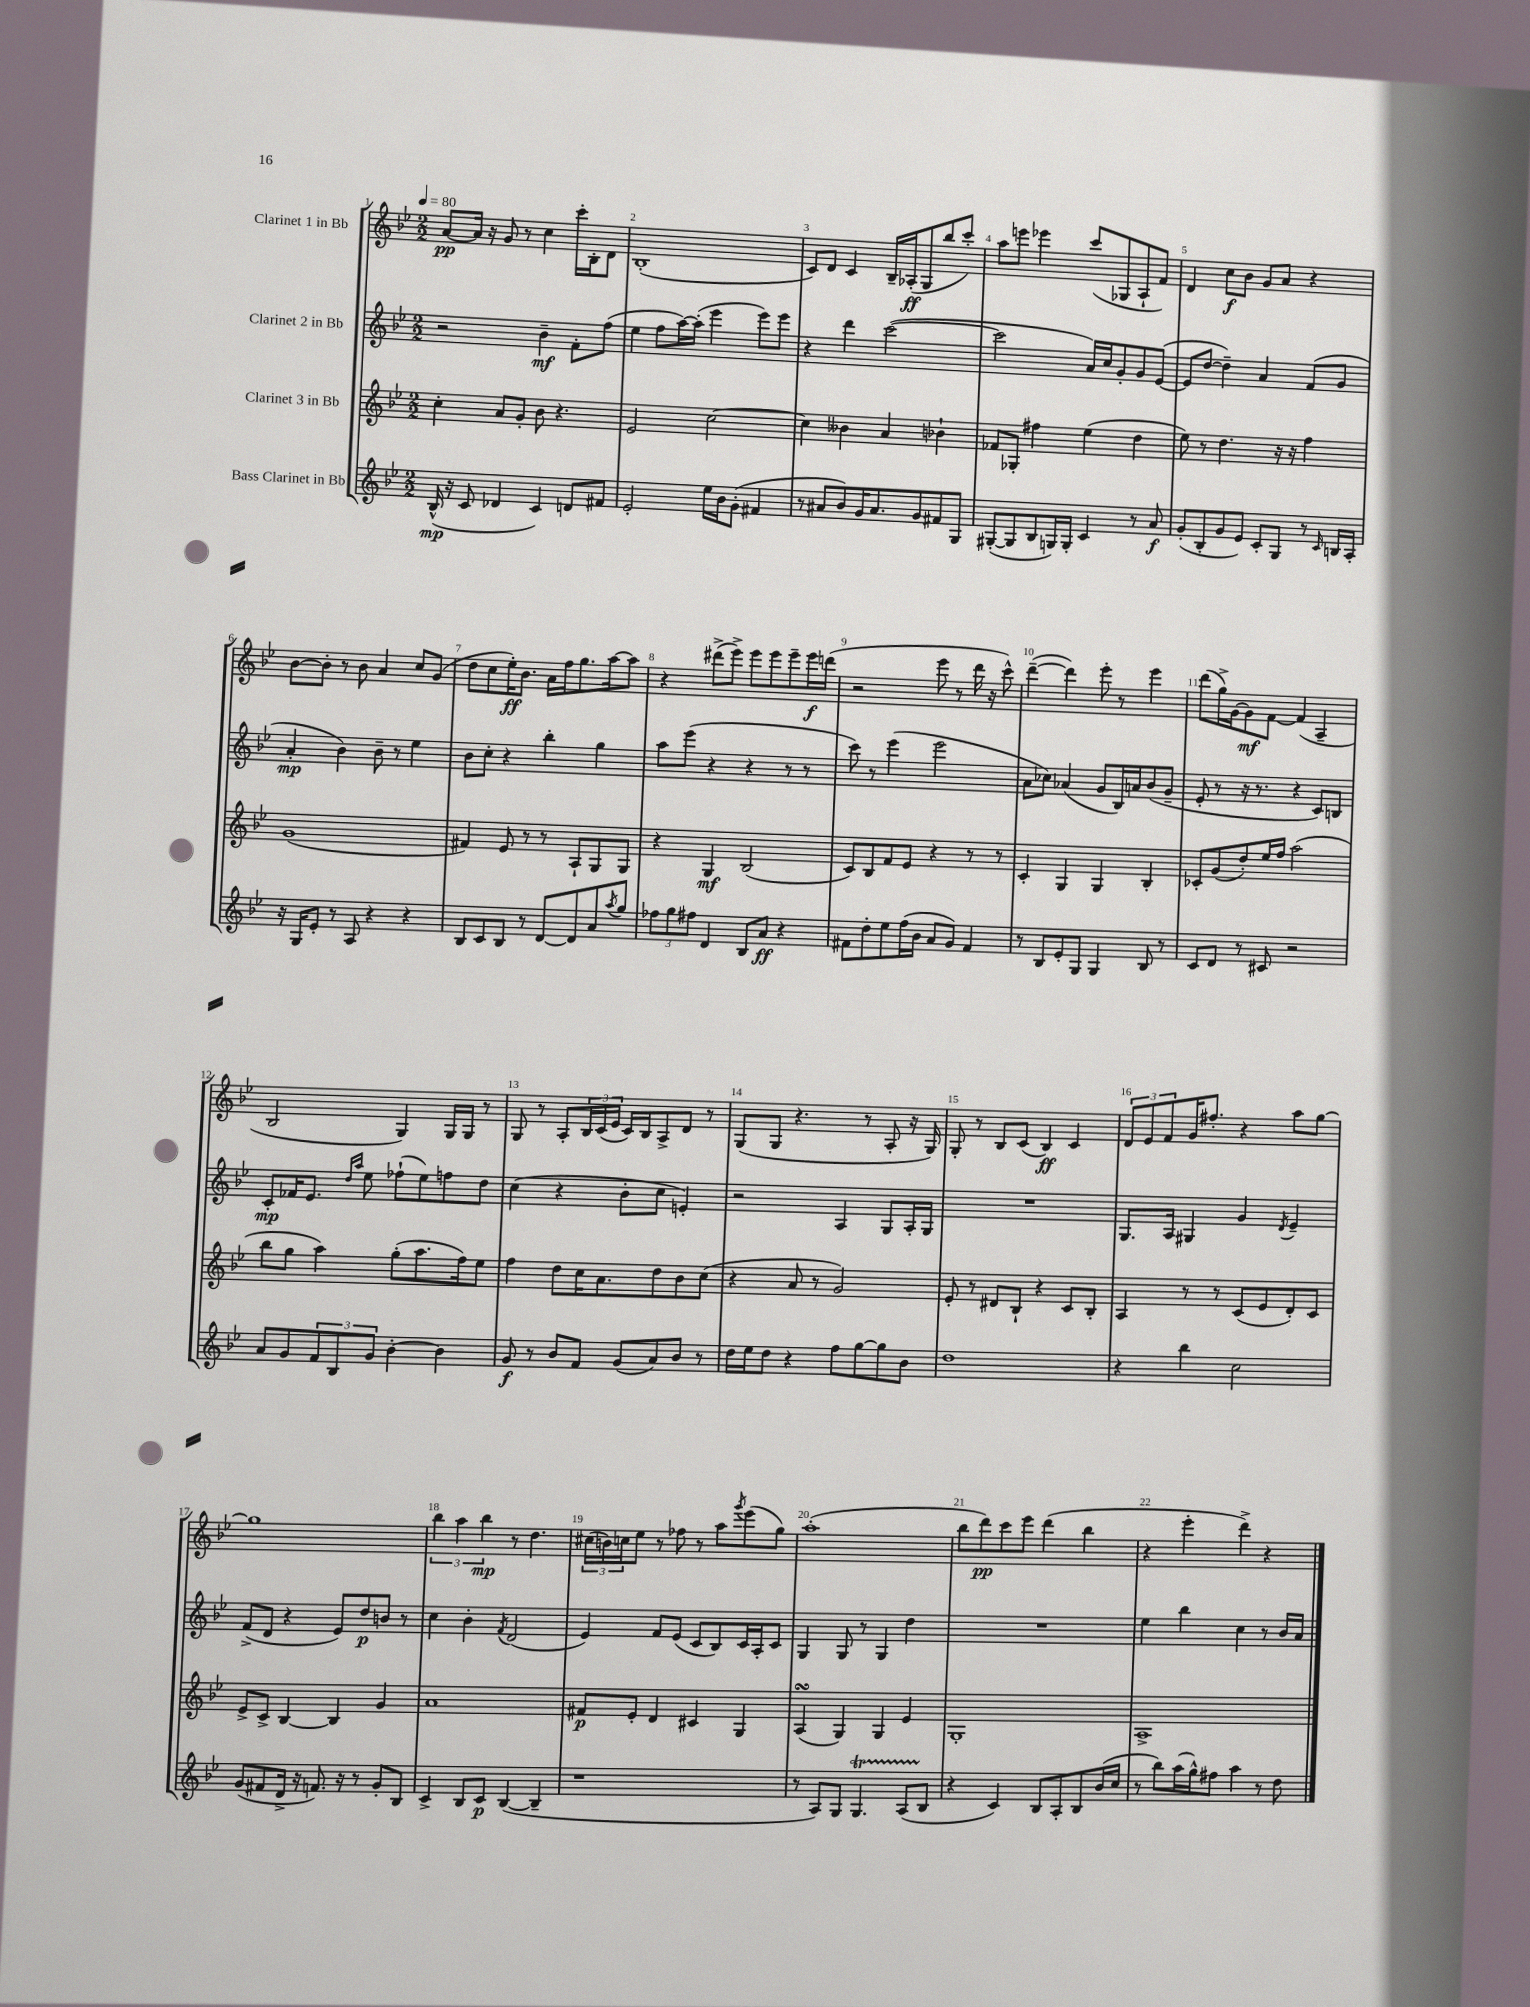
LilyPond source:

<<
\new StaffGroup <<
\new Staff = "s0" \with { instrumentName = "Clarinet 1 in Bb" } {
    \clef treble \key bes \major \numericTimeSignature \time 2/2 \tempo 4 = 80
    a'8~\pp a'16 r16 g'8 r8 c''4 c'''16-. bes16-. d'8 |
    bes1-.( |
    c'8) d'8 c'4 bes16-- aes16-.\ff( g8 bes''8 c'''8-.) |
    a''8 e'''8 ees'''4 c'''8( ges8 a8-! f'8) |
    d'4 c''8\f bes'8 g'8 a'8 r4 |
    bes'8~ bes'8-. r8 bes'8 a'4 c''8 g'8( |
    d''8 c''8 ees''16-.\ff) bes'8. a'16 f''16 g''8. a''16~ a''8 |
    r4 dis'''8->( ees'''8->) ees'''8 ees'''8 ees'''8-- ees'''16\f d'''16( |
    r2 ees'''8 r8 d'''16 r16 c'''8-^) |
    d'''4~--( d'''4) ees'''8-. r8 ees'''4 |
    d'''8( g''16->) g'16~ g'8\mf f'8~ f'4( a4-- |
    bes2 g4) g16 g16 r8 |
    g8 r8 a8-. \tuplet 3/2 { bes16 c'16( ees'16 } c'16) bes16 a8-> d'8 r8 |
    g8( g8 r4. r8 a8-. r16 g16) |
    g8-. r8 bes8 c'8( bes4\ff) c'4 |
    \tuplet 3/2 { d'8 ees'8 f'8 } g'16 fis''8.-. r4 a''8 g''8~ |
    g''1 |
    \tuplet 3/2 { bes''4 a''4 bes''4\mp } r8 d''4. |
    \tuplet 3/2 { cis''16( b'16) c''16 } ees''8 r8 fes''8 r8 a''8 \acciaccatura { g'''8 } ees'''8( g''8) |
    a''1-.( |
    bes''8 d'''8\pp) c'''8 ees'''8 d'''4( bes''4 |
    r4 ees'''4-. d'''4->) r4 \bar "|." |
}
\new Staff = "s1" \with { instrumentName = "Clarinet 2 in Bb" } {
    \clef treble \key bes \major \numericTimeSignature \time 2/2
    r2 bes'4--\mf f'8-. f''8( |
    ees''4 f''8 a''16~) a''16-.( ees'''4 ees'''8) ees'''8 |
    r4 d'''4 c'''2~( |
    c'''2 a'16) c''16 g'8-. g'8 ees'8~( |
    ees'8 d''8~ d''4--) a'4 f'8( g'8 |
    a'4-.\mp bes'4) bes'8-- r8 ees''4 |
    bes'8 c''8-. r4 bes''4-. g''4 |
    a''8 ees'''8( r4 r4 r8 r8 |
    c'''8) r8 ees'''4( ees'''2 |
    a'8 ces''8) aes'4( g'8 bes16) a'16 bes'8( g'8-- |
    ees'8-. r8 r16 r8. r4 c'8) b8 |
    c'8-.\mp fes'16 ees'8. \grace { d''16 a''16 } ees''8 fes''8-!( ees''8) f''8 d''8 |
    c''4( r4 bes'8-. c''8 e'4-.) |
    r2 a4 g8 a16-. g16 |
    R1 |
    g8. a16 gis4 g'4 \acciaccatura { d'8 } ees'4-- |
    f'8->( d'8 r4 ees'8) d''8\p b'8 r8 |
    c''4 bes'4-. \acciaccatura { f'8 } d'2( |
    ees'4) f'8 ees'8( c'8 bes8) c'16 a16-. c'8 |
    g4 g8 r8 g4 d''4 |
    R1 |
    ees''4 bes''4 c''4 r8 bes'16 a'16 \bar "|." |
}
\new Staff = "s2" \with { instrumentName = "Clarinet 3 in Bb" } {
    \clef treble \key bes \major \numericTimeSignature \time 2/2
    c''4-. a'8 g'8-. bes'8 r4. |
    ees'2 c''2~ |
    c''4 beses'4 a'4 bes'4-! |
    fes'8 ges8-. fis''4 ees''4( d''4 |
    ees''8) r8 d''4. r16 r16 f''4 |
    g'1( |
    fis'4) ees'8 r8 r8 a8-! g8 g8 |
    r4 g4\mf bes2( |
    c'8) bes8 f'8 ees'8 r4 r8 r8 |
    c'4-. g4 g4 bes4-. |
    ces'8-. g'8( d''8-.) ees''16 f''16 a''2( |
    bes''8 g''8 a''4) g''8-.( a''8. f''16) ees''8 |
    f''4 d''8 c''16 a'8. d''8 bes'8 c''8( |
    r4 a'8 r8 g'2) |
    ees'8-. r8 dis'8 bes8-! r4 c'8 bes8-. |
    a4 r8 r8 c'8( ees'8 d'8-.) c'8 |
    ees'8-> c'8-> bes4~ bes4 g'4 |
    a'1 |
    fis'8\p ees'8-. d'4 cis'4 g4 |
    a4\turn( g4) g4 ees'4 |
    g1-. |
    a1-> \bar "|." |
}
\new Staff = "s3" \with { instrumentName = "Bass Clarinet in Bb" } {
    \clef treble \key bes \major \numericTimeSignature \time 2/2
    bes16-^\mp( r16 c'8 des'4 c'4) d'8 fis'8 |
    ees'2-. ees''16 bes'16 g'8-.( fis'4 |
    r8 ais'8 bes'8) g'16 ais'8. g'8 fis'8 g8 |
    gis8~-.( gis8 bes8 g16) g16-. c'4 r8 a'8\f |
    g'8-.( bes8-. g'8 ees'8) c'8-. g8 r8 \grace { c'16 } b16 a16-. |
    r16 g16 ees'8-. r8 a8 r4 r4 |
    bes8 c'8 bes8 r8 d'8~ d'8 a'8 \acciaccatura { a''8 } g''8 |
    \tuplet 3/2 { fes''8 g''8 fis''8 } d'4 bes8 a'8\ff r4 |
    fis'8 d''8-. ees''8 f''16( bes'16 a'8 g'8) fis'4 |
    r8 bes8 ees'8-. g8 g4 bes8 r8 |
    c'8 d'8 r8 cis'8 r2 |
    a'8 g'8 \tuplet 3/2 { f'8 bes8 g'8 } bes'4~-. bes'4 |
    g'8\f r8 bes'8 f'8 g'8( a'8) bes'8 r8 |
    d''16 ees''16 d''8 r4 f''8 g''8~ g''8 bes'8 |
    d''1 |
    r4 bes''4 c''2 |
    g'8( fis'8 d'16-> r16 f'8.) r16 r8 g'8-. bes8 |
    c'4-> bes8 c'8\p bes4~( bes4-- |
    r1 |
    r8 a8) g8 g4.\startTrillSpan a8( bes8\stopTrillSpan |
    r4 c'4) bes8 a8-. bes8 bes'16( c''16 |
    r8 bes''8) a''16( g''16-^) fis''8 a''4 r8 d''8 \bar "|." |
}
>>
>>
\layout { \context { \Score \override BarNumber.break-visibility = ##(#f #t #t) barNumberVisibility = #all-bar-numbers-visible } }
